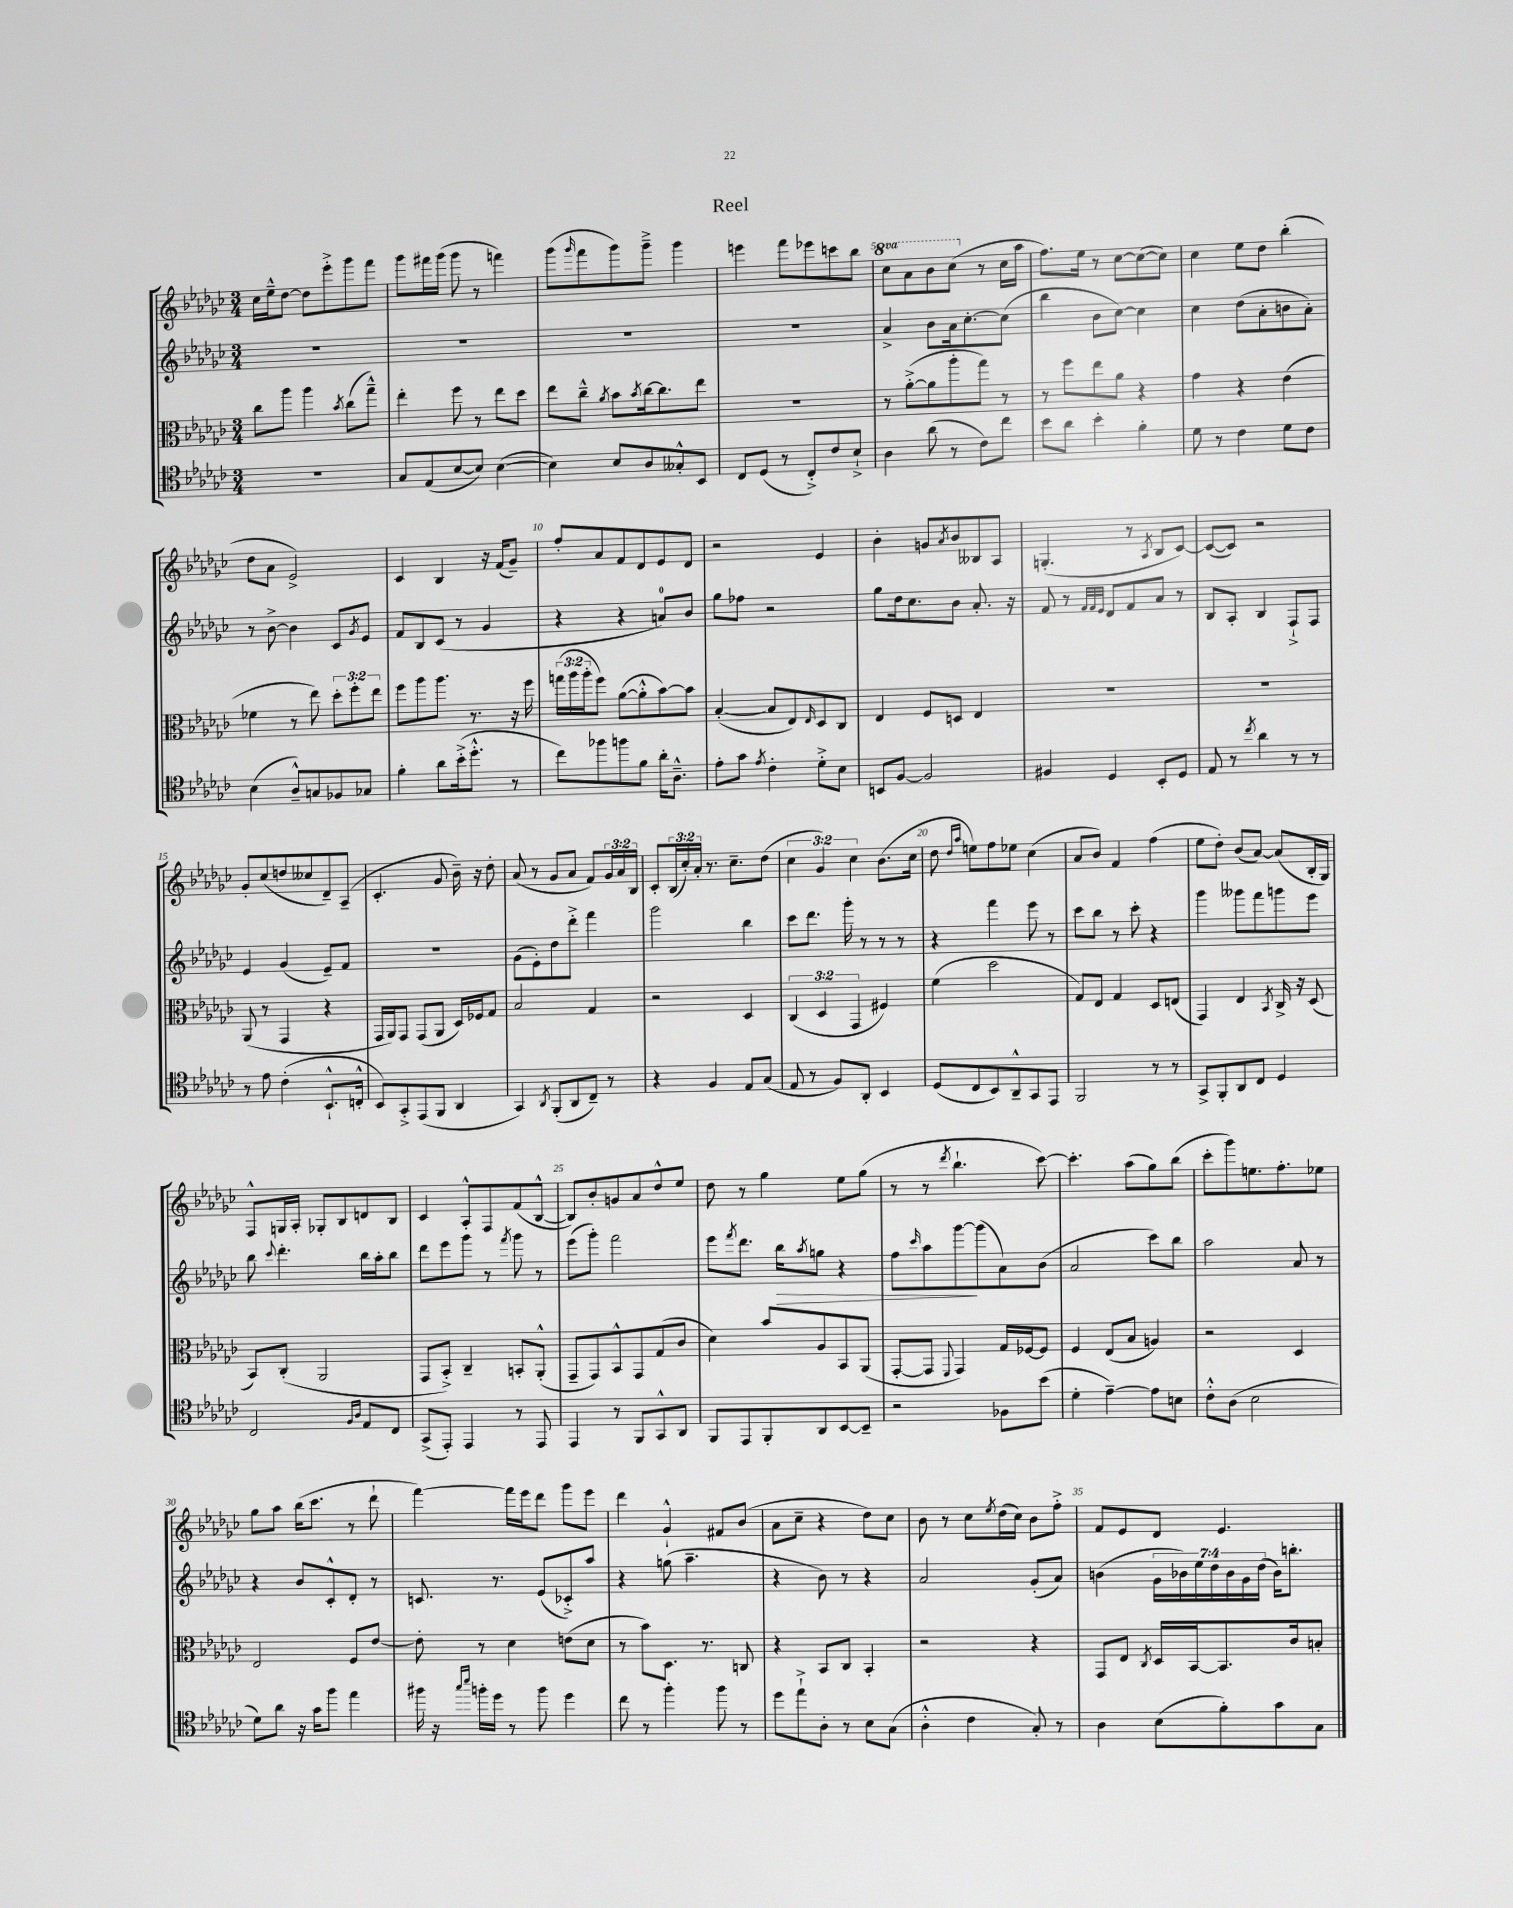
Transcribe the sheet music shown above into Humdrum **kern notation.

**kern	**kern	**kern	**kern
*staff4	*staff3	*staff2	*staff1
*clefC4	*clefC3	*clefG2	*clefG2
*k[b-e-a-d-g-c-]	*k[b-e-a-d-g-c-]	*k[b-e-a-d-g-c-]	*k[b-e-a-d-g-c-]
*M3/4	*M3/4	*M3/4	*M3/4
2.r	8cc-	2.r	16cc-
.	.	.	16ee-~^^
.	8aa-	.	[8dd-
.	4aa-	.	8dd-]
.	.	.	8eee-'^
.	8qb-	.	.
.	(8cc-	.	8ggg-
.	8gg-~^^)	.	8fff
=	=	=	=
8G-	4ee-'	2.r	8ggg-
(8E-	.	.	16fff#
.	.	.	(16ggg-
[8B-	8ff	.	8ggg-
8B-])	8r	.	8r
([4B-	8ee-	.	4fff)
.	8dd-	.	.
=	=	=	=
4B-])	8ee-	2.r	(8ggg-
.	.	.	16qqggg-
.	8cc-~^^	.	8fff
.	8qa-	.	.
8B-	8b-	.	8ggg-)
.	8qb-	.	.
8A-	[16cc-	.	8ggg-~^
.	8.cc-]	.	.
8G--'^^	.	.	4ggg-
8BB-	8ee-	.	.
=	=	=	=
8C-	2.r	2.r	4eee
(8D-	.	.	.
8r	.	.	8fff
8C-'^)	.	.	8eee-
8c-	.	.	8ccc
8B-`^	.	.	8bb-
=	=	=	=
4A-	8r	4a-^	8ccc-
.	([8a-'^	.	8aa-
(8a-	8a-]	8b-	8bb-
8r	8aa-'	16a-	(8ccc-
.	.	[8.cc-'	.
8c-)	8gg-)	.	8r
8cc-	8r	(8cc-]	16cc-
.	.	.	16aa-
=	=	=	=
8b-	8r	4bb-	8.ff)
8a-	8ff	.	.
.	.	.	16ee-
4b-'	8ee-	8b-	8r
.	8a-	[8cc-)	[8cc-
4f'	4r	4cc-]	(8cc-_
.	.	.	8cc-])
=	=	=	=
8d-	4g-	4cc-	4cc-
8r	.	.	.
4c-	4r	(8dd-	8ee-
.	.	8a-'	8dd-
8d-	(4e-	8b	(4bb-'
8c-	.	8a-')	.
=	=	=	=
(4B-	4f-	8r	8dd-
.	.	[8b-^	8a-
8A-~^^)	8r	4b-]	2e-^)
8G	8ee-)	.	.
8F-	12dd-'	8c-	.
.	12ff'	.	.
.	.	8qg-	.
8G-	.	8e-	.
.	12ee-	.	.
=	=	=	=
4f'	8ff	8f	4c-
.	8aa-	8B-	.
8a-	8.aa-	(8c-	4B-
(16b-'^	.	8r	.
8.dd-'^^	8.r	.	.
.	.	4g-	16r
.	.	.	(16f
8r	16r	.	8g-~)
.	16ff	.	.
=	=	=	=
8cc-)	(24gg	4r	8ff'
.	24aa-	.	.
.	24aa-'	.	.
8ff-	8ff)	.	8a-
8ff	([8a-	4r	8f
8f	8a-'^^]	.	8d-
16a-'	[8b-)	8a)	8e-
8.A-~^^	.	.	.
.	8b-]	8b-	8d-
=	=	=	=
8e-'	([4B-'	8gg-	2r
8g-	.	8ff-	.
8qe-	.	.	.
4c-'	8B-]	2r	.
.	8E-)	.	.
.	16qqE-	.	.
8d-'^	8D-	.	4e-
8B-	8C-	.	.
=	=	=	=
8BB	4E-	8gg-	4b-'
[8F	.	16dd-	.
.	.	8.cc-	.
2F]	8F	.	8g
.	.	.	8qa-
.	8D	8b-	8b-
.	4E-	8.a-'	8B--
.	.	.	8A-
.	.	16r	.
=	=	=	=
4F#	2.r	8f	(4.G'
.	.	8r	.
.	.	32qqf	.
.	.	32qqf	.
.	.	32qqe-	.
4D-	.	8d-	.
.	.	8f	8r
.	.	.	8qA-
8BB-'	.	8a-	8B-
8D-	.	8r	[8c-)
=	=	=	=
8E-	2.r	8B-	(8c-_
8r	.	8A-'	8c-])
8qcc-	.	.	.
4a-	.	4B-	2r
8r	.	8F`^	.
8r	.	8F	.
=	=	=	=
8r	(8AA-	4e-	8g-'
8e-	8r	.	(8cc-
(4c-'	4GG-	(4g-	8dd
.	.	.	8cc--
8.BB-`^^	4r	8e-~)	8d-~)
.	.	8f	(8A-~
16C'^^	.	.	.
=	=	=	=
8BB-)	16GG-	2.r	4.c-'
.	16AA-)	.	.
8GG-'^	8GG-	.	.
(8EE-	(8GG-	.	.
8FF	8AA-	.	8g-
4AA-	16D-)	.	16b-~)
.	16F-	.	16r
.	8G-	.	8dd-'
=	=	=	=
4GG-)	2B-	(8g-	(8a-
.	.	8e-')	8r
8qAA-	.	.	.
(8FF'	.	8dd-	8g-
8AA-	.	8ddd-'^	8a-
8C-~)	4G-	4fff	8f)
8r	.	.	24g-
.	.	.	24a-
.	.	.	24B-
=	=	=	=
4r	2r	2ggg-	8c-'
.	.	.	(24B-
.	.	.	24cc-')
.	.	.	24a-'
4F	.	.	8.r
.	.	.	8.cc-~
8E-	4D-	4bb-	.
(8G-	.	.	(8dd-
=	=	=	=
8E-	(6C-	8ccc-	6cc-
8r	.	8.ddd-	.
.	6D-	.	6g-)
8F)	.	.	.
.	.	16ggg-'	.
.	6GG-	.	6cc-
8AA-'	.	8r	.
4BB-	4F#)	8r	(8.b-
.	.	8r	.
.	.	.	16cc-
=	=	=	=
(8D-	(4f	4r	8dd-
.	.	.	16qqdd-
.	.	.	16qqaa-
8C-	.	.	8ee)
8BB-)	2dd-	4fff	8ff
8AA-~^^	.	.	8ee-
8GG-	.	8eee-	(4cc-
8EE-	.	8r	.
=	=	=	=
2FF	8G-)	8ccc-	8a-
.	8E-	8bb-	8b-)
.	4G-	8r	4f
.	.	8ccc-'	.
8r	8D-	4r	(4ff
8r	(8E	.	.
=	=	=	=
8GG-^	4GG-)	4ggg-	8ee-
8FF'	.	.	8dd-')
8AA-	4E-	8ggg--	(8b-
8C-	.	8fff	[8a-)
.	8qBB-	.	.
4D-	16C-^	8ggg	(8a-]
.	16r	.	.
.	(8D-	8eee-	16B-'
.	.	.	16G-)
=	=	=	=
2C-	8BB-)	8bb-	8F^^
.	.	8qqccc-	.
.	(8C-'	4.ddd-'	16G
.	.	.	16A-'
.	2AA-	.	8G-'
.	.	.	8B-
16qqF	.	.	.
16qqA-	.	.	.
8E-	.	16bb-	8d
.	.	16aa-'	.
8C-	.	8bb-	8B-
=	=	=	=
(8GG-^	8GG-	8ddd-	4c-
8EE-')	8BB-'^)	8eee-	.
4EE-	4C-~	8ggg-	8A-'^^
.	.	8r	8F
.	.	8qfff	.
8r	8BB'	8ggg-	(8f
8EE-	(8AA-'^^	8r	[8B-^^
=	=	=	=
4EE-	8GG-~	(8eee-	8B-])
.	8GG-)	8ggg-')	8b-'
8r	8BB-^^	2fff	8g
8FF	8GG-	.	8a-
8GG-^^	(8G-	.	8dd-^^
8AA-	8c-	.	8ee-
=	=	=	=
8FF	4d-)	8eee-	8dd-
.	.	8qfff	.
8EE-	.	8.ddd-	8r
8FF'	8b-	.	4gg-
.	.	16bb-	.
.	.	8qaa-	.
8AA-	8A-	8gg	.
[8BB-	8BB-	4r	8ee-
8BB-~]	(8AA-	.	(8gg-
=	=	=	=
2r	[8GG-'	8ff	8r
.	.	16qqccc-	.
.	8GG-]	8aa-	8r
.	8qqFF	.	8qddd-
.	4GG-)	[8ggg-	4.bb-`
.	.	(8ggg-]	.
8F-	16G-	8a-)	.
.	[16F-	.	.
(8b-	8F-]	(8b-	[8ccc-)
=	=	=	=
4d-'	4F	2a-	4.ccc-']
[4e-~)	(8E-	.	.
.	8B-	.	(8aa-
8e-]	4A)	8ccc-)	8gg-)
8B	.	8bb-	(8bb-
=	=	=	=
8c-'^^	2r	2aa-	8ccc-'
(8A-	.	.	8ggg-)
2B-	.	.	8.ee
.	.	.	8.ff'
.	4D-	8a-	.
.	.	8r	8ee-
=	=	=	=
8d-)	2E-	4r	8gg-
8a-	.	.	8aa-
16r	.	8b-	(16bb-
16g-	.	.	8.ccc-
8ff	.	8c-'^^	.
4ee-	8F	8d-'	8r
.	[8e-	8r	8ddd-`
=	=	=	=
16ff#	8e-']	8.c	[4fff)
16r	.	.	.
16qqgg-	.	.	.
16qqbb-	.	.	.
16ff'	8r	.	.
16dd-	.	8.r	.
8r	4d-	.	16fff]
.	.	.	16eee-
8ff	.	(8e-	8ddd-
4dd-	(8e	8c-'^)	8ggg-
.	8d-	8aa-	8eee-
=	=	=	=
8cc-	8r	4r	4ddd-
8r	8b-)	.	.
4ff'	8.D-	(8gg	4g-`^^
.	.	4.aa-~	.
.	8.r	.	.
8ff	.	.	8f#
8r	8C	.	(8b-
=	=	=	=
8dd-	4r	4r	8a-
8ee-`^	.	.	8cc-~
8A-'	8BB-	8b-)	4r
8r	8C-	8r	.
8B-	4BB-'	4r	8dd-)
(8G-	.	.	8cc-
=	=	=	=
4A-'^^	2r	2a-	8b-
.	.	.	8r
4c-	.	.	8cc-
.	.	.	8qee-
.	.	.	(16dd-
.	.	.	16cc-)
8G-')	4r	(8g-'	8b-
8r	.	8a-)	8ff'^
=	=	=	=
4A-	8GG-	(4b	8f
.	8E-	.	8e-
.	8qC-	.	.
(8B-	16D-	28g-	8d-
.	.	28b-)	.
.	[16BB-	.	.
.	.	28ee-	.
.	.	28dd-	.
8f')	8.BB-]	.	4.e-
.	.	28b-	.
.	.	28g-	.
.	.	(28dd-	.
8g-	.	16b-)	.
.	16c-	8.bb'	.
8G-	8B'	.	.
==	==	==	==
*-	*-	*-	*-
